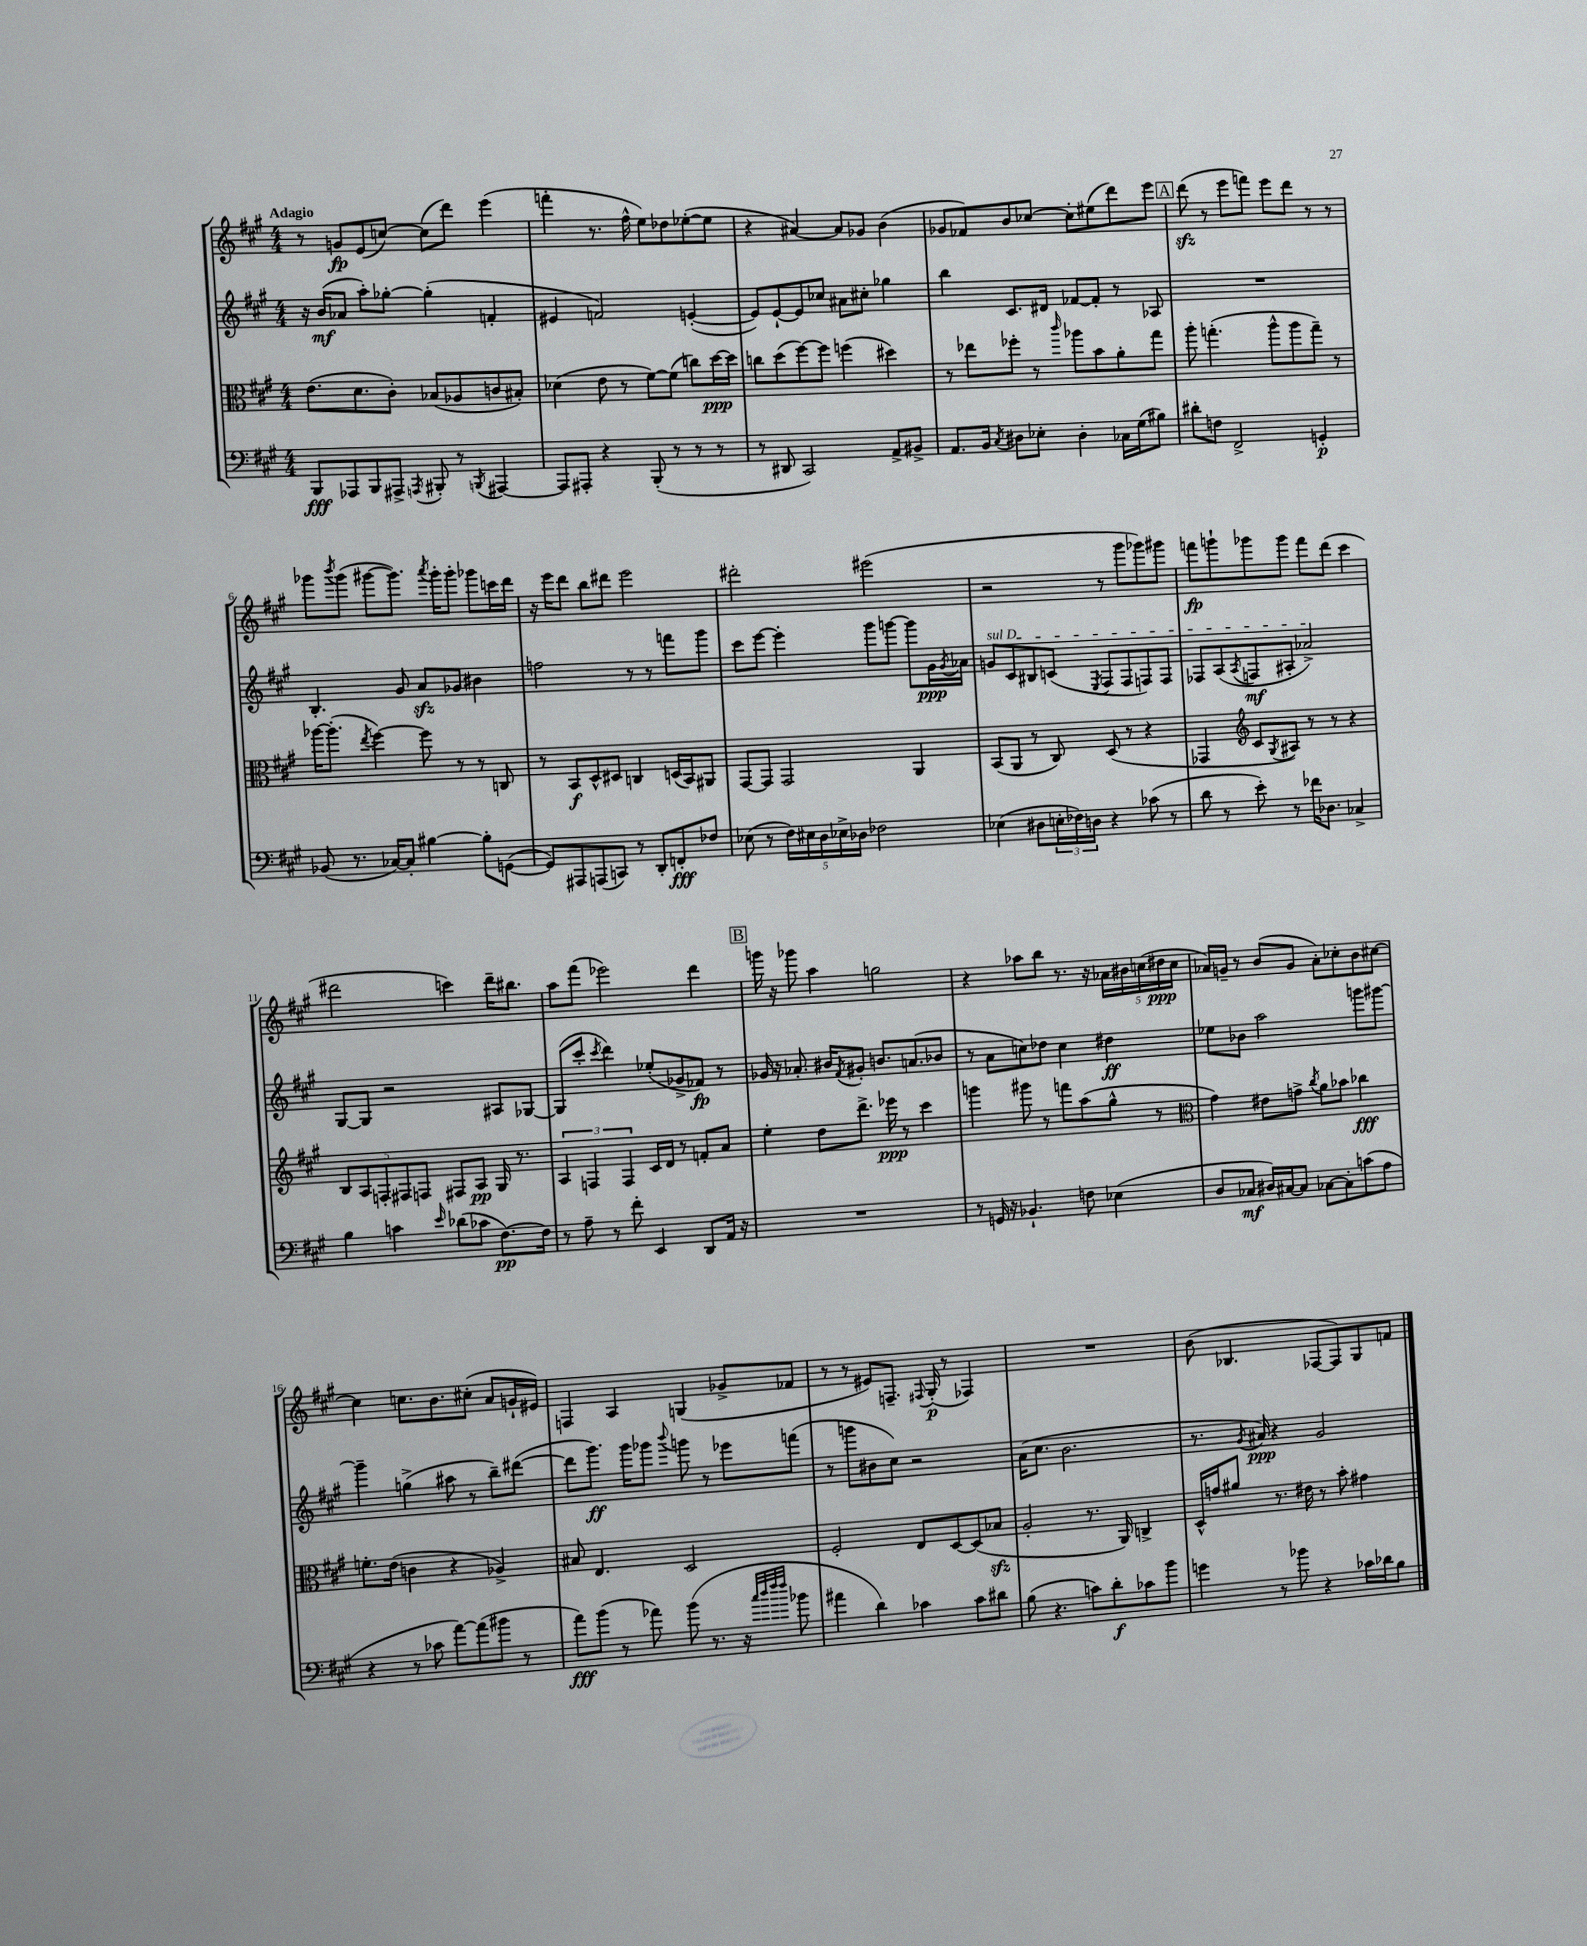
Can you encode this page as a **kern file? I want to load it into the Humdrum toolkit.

**kern	**dynam	**kern	**dynam	**kern	**dynam	**kern	**dynam
*part4	*part4	*part3	*part3	*part2	*part2	*part1	*part1
*staff4	*staff4	*staff3	*staff3	*staff2	*staff2	*staff1	*staff1
*clefF4	*	*clefC3	*	*clefG2	*	*clefG2	*
*k[f#c#g#]	*	*k[f#c#g#]	*	*k[f#c#g#]	*	*k[f#c#g#]	*
*M4/4	*	*M4/4	*	*M4/4	*	*M4/4	*
=1	=1	=1	=1	=1	=1	=1	=1
!	!	!	!	!	!	!LO:TX:a:B:t=Adagio	!
8BBB/L	fff	(8.e\L	.	16r	.	8r	.
.	.	.	.	(16b/KL	mf	.	.
8AAA-X/	.	.	.	8a-X/J	.	8gn/L	fp
.	.	8.d\	.	.	.	.	.
8BBB/	.	.	.	8aa'\L)	.	(8e/	.
8AAA#X^/J	.	8c#'\J)	.	[8gg-X'\J	.	[8ccn/J)	.
8qAAAn/	.	.	.	.	.	.	.
8BBB#X'/	.	(8B-X/L	.	(4gg-'\]	.	(8cc\L]	.
8r	.	8A-X/	.	.	.	8ddd\J)	.
8qBBBn/	.	.	.	.	.	.	.
[4AAA#X/	.	8cn/	.	4fn'/	.	(4eee\	.
.	.	8B#X'/J)	.	.	.	.	.
=2	=2	=2	=2	=2	=2	=2	=2
8AAA#/L]	.	(4d-X\	.	4e#X/	.	4fffn'\	.
8AAA#X'/J	.	.	.	.	.	.	.
4r	.	8e\	.	2fn/)	.	8.r	.
.	.	8r	.	.	.	.	.
.	.	.	.	.	.	16ff#^^\	.
(8BBB'/	.	[8f#\L)	.	.	.	8ee\L)	.
8r	.	(8f#\J]	.	.	.	8dd-X\	.
8r	.	8ccn\L)	.	([4en'/	.	([8ee-X'\	.
8r	.	[16dd\L	ppp	.	.	8ee-\J]	.
.	.	16dd\JJ]	.	.	.	.	.
=3	=3	=3	=3	=3	=3	=3	=3
8r	.	8ccn\L	.	8e/L])	.	4r	.
8DD#X/	.	(8dd\	.	[8e`/	.	.	.
2CC#/)	.	[8ff#\)	.	8e/]	.	[4a#X/)	.
.	.	8ff#\J]	.	8cc-X/J	.	.	.
.	.	(4ffn\	.	8a#X\L	.	8a#/L]	.
.	.	.	.	8cc#X'\J	.	8g-X/J	.
8AA^/L	.	4dd#X\)	.	4gg-X\	.	(4b\	.
8BB#X^/J	.	.	.	.	.	.	.
=4	=4	=4	=4	=4	=4	=4	=4
8.AA/L	.	8r	.	4bb\	.	8g-X/L	.
.	.	8ee-X\L	.	.	.	8f-X/)	.
16BB/Jk	.	.	.	.	.	.	.
8qC#/	.	.	.	.	.	.	.
8D#X\L	.	8ff-X'\J	.	8.c#/L	.	8b/	.
8E-X'\J	.	8r	.	.	.	[8cc-X/J	.
.	.	.	.	16d#X/Jk	.	.	.
.	.	16qqccc#/	.	.	.	.	.
4D#'\	.	8aa-X\L	.	[8f-X/L	.	8cc-'\L]	.
.	.	8b\	.	8f-'/J]	.	(8ee#X\	.
16C-X\LL	.	8a'\	.	8r	.	8ddd\)	.
(16G#\J	.	.	.	.	.	.	.
8B#X\J)	.	8gg#\J	.	8A-X/	.	8eee\J	.
!!LO:REH:place=s1:t=A
=5	=5	=5	=5	=5	=5	=5	=5
8d#X'\L	.	8aa'\	.	1r	.	(8dddzz\	.
8Fn\J	.	(4.ggn'\	.	.	.	8r	.
2FF#^/	.	.	.	.	.	8eee\L	.
.	.	.	.	.	.	8fffn\J)	.
.	.	8aa^^\L	.	.	.	8eee\L	.
.	.	8aa\	.	.	.	8ddd\J	.
4GGn'/	p	8gg~\J)	.	.	.	8r	.
.	.	8r	.	.	.	8r	.
!!LO:LB:g=z
=6	=6	=6	=6	=6	=6	=6	=6
(8BB-X/	.	[16aa-X\KL	.	4.B'/	.	8ggg-X\L	.
.	.	(8.aa-'\J]	.	.	.	.	.
.	.	.	.	.	.	8qbbb/	.
8.r	.	.	.	.	.	(8ggg-\J	.
.	.	8qee/	.	.	.	.	.
.	.	[4ff#\)	.	.	.	[8ggg#X\L	.
[16C-X/KL)	.	.	.	.	.	.	.
8C-'/J]	.	.	.	8g#/	.	8.ggg#\J])	.
[4B#X\	.	8ff#\]	.	8azz/L	.	.	.
.	.	.	.	.	.	8qaaa/	.
.	.	.	.	.	.	16ggg#'\KL	.
.	.	8r	.	8g-X/J	.	8ggg#'\J	.
8B#'\L]	.	8r	.	4b#X\	.	8ggg-X\L	.
([8GGn\J	.	8Cn/	.	.	.	16cccn\L	.
.	.	.	.	.	.	16ddd\JJ	.
=7	=7	=7	=7	=7	=7	=7	=7
8GG/L])	.	8r	.	2ffn\	.	16r	.
.	.	.	.	.	.	16eee\KL	.
8AAA#X/	.	8BB/L	f	.	.	8ddd\J	.
(8AAAn/	.	8D^^/	.	.	.	8bb\L	.
8CCn/J)	.	8D#X/J	.	.	.	8ddd#X\J	.
8r	.	4Cn/	.	8r	.	2eee\	.
8DD'/L	.	.	.	8r	.	.	.
8FFn'/	fff	(16Dn/LL	.	8fffn\L	.	.	.
.	.	16BB/J)	.	.	.	.	.
8F-X/J	.	8AA#X/J	.	8ggg#\J	.	.	.
=8	=8	=8	=8	=8	=8	=8	=8
(8E-X\	.	[8GG#/L	.	8ccc#\L	.	2ddd#X'\	.
8r	.	8GG#/J]	.	[8eee\J	.	.	.
20F#\LL)	.	2GG#/	.	4eee'\]	.	.	.
20E#X\	.	.	.	.	.	.	.
20D\	.	.	.	.	.	.	.
20E-X^\	.	.	.	.	.	.	.
20D-X\JJ	.	.	.	.	.	.	.
2F-X\	.	.	.	8ggg#\L	.	(2eee#X\	.
.	.	.	.	[8gggn\J	.	.	.
.	.	4AA/	.	8ggg\L]	.	.	.
.	.	.	.	16g#\L	ppp	.	.
.	.	.	.	8qg#/	.	.	.
.	.	.	.	16a-X\JJ	.	.	.
=9	=9	=9	=9	=9	=9	=9	=9
!	!	!	!	!LO:TX:a:i:t=sul D	!	!	!
(4E-X\	.	(8BB/L	.	8gn/L	.	2r	.
.	.	8AA/J	.	8c#/	.	.	.
8D#X\L	.	8r	.	8B#X/	.	.	.
24En'\L	.	8C#/)	.	(8cn/J	.	.	.
24F-X\)	.	.	.	.	.	.	.
24Dn\JJ	.	.	.	.	.	.	.
.	.	.	.	8qE/	.	.	.
4r	.	(8D/	.	8F#/L	.	8r	.
.	.	8r	.	8F#/	.	8ggg#\L	.
(8c-X\	.	4r	.	8Fn/)	.	8ggg-X\)	.
8r	.	.	.	8F/J	.	8ggg#X\J	.
=10	=10	=10	=10	=10	=10	=10	=10
8d\	.	4GG-X/	.	8F-X/L	.	8fffn\L	fp
8r	.	.	.	(8A/	.	8gggn`\	.
*	*	*clefG2	*	*	*	*	*
.	.	.	.	8qA/	.	.	.
8e'\)	.	8c#/L	.	8Fn/	mf	8ggg-X\	.
.	.	8qG#/	.	.	.	.	.
8r	.	8A#X/J)	.	8A#X'/J	.	8ggg-\J	.
16f-X\KL	.	8r	.	2a-X^/)	.	8fff\L	.
8.D-X\J	.	.	.	.	.	.	.
.	.	8r	.	.	.	(8ddd\J	.
4C-X^/	.	4r	.	.	.	4ccc#\	.
!!LO:LB:g=z
=11	=11	=11	=11	=11	=11	=11	=11
4B\	.	10B/L	.	[8G#/L	.	2ddd#X\	.
.	.	10A/	.	.	.	.	.
.	.	.	.	8G#/J]	.	.	.
.	.	10Fn'/	.	.	.	.	.
4cn\	.	.	.	2r	.	.	.
.	.	10F#X/	.	.	.	.	.
.	.	10Fn/J	.	.	.	.	.
16qqe/	.	.	.	.	.	.	.
(8d-X\L	.	8F#X/L	.	.	.	4cccn\)	.
8c-X\J	.	8A/J	pp	.	.	.	.
[8.F#\L)	pp	16G#/	.	8A#X/L	.	16ddd#~\KL	.
.	.	8.r	.	.	.	8.bb#X\J	.
.	.	.	.	[8G-X/J	.	.	.
16F#\Jk]	.	.	.	.	.	.	.
=12	=12	=12	=12	=12	=12	=12	=12
8r	.	6A/	.	(8G-/L]	.	8aa\L	.
8A~\	.	.	.	8ccc#'/J	.	(8fff#\J	.
.	.	6Fn/	.	.	.	.	.
.	.	.	.	8qccc#/	.	.	.
8r	.	.	.	4ddd\)	.	2eee-X\)	.
.	.	6F/	.	.	.	.	.
8f#'\	.	.	.	.	.	.	.
4EE/	.	16c#/LL	.	(8ee-X'/L	.	.	.
.	.	16d/JJ	.	.	.	.	.
.	.	8r	.	8g-X^/	.	.	.
8DD/L	.	8fn'/L	.	8f-X/J)	fp	4ddd\	.
16AA/Jk	.	8a/J	.	8r	.	.	.
16r	.	.	.	.	.	.	.
!!LO:REH:place=s1:t=B
=13	=13	=13	=13	=13	=13	=13	=13
1r	.	4ee'\	.	16g-X/	.	16gggn\	.
.	.	.	.	16r	.	16r	.
.	.	.	.	8.a-X'/	.	8ggg-X\	.
.	.	8dd\L	.	.	.	4aa\	.
.	.	.	.	16b#X/KL	.	.	.
.	.	.	.	8qf#/	.	.	.
.	.	8.ddd^\J	.	8g#X'/J	.	.	.
.	.	.	.	8.bn/L	.	2ggn\	.
.	.	16eee-X\	ppp	.	.	.	.
.	.	8r	.	.	.	.	.
.	.	.	.	(8.an/	.	.	.
.	.	4ccc#\	.	.	.	.	.
.	.	.	.	8b-X/J	.	.	.
=14	=14	=14	=14	=14	=14	=14	=14
8r	.	4gggn\	.	8r	.	4r	.
16GGn/	.	.	.	8a\L	.	.	.
16r	.	.	.	.	.	.	.
4.BB-X`/	.	8ggg#X\	.	8ccn\)	.	8aa-X\L	.
.	.	8r	.	8dd-X\J	.	8bb\J	.
.	.	8fffn\L	.	4cc\	.	8.r	.
8Fn\	.	(8aa\	.	.	.	.	.
.	.	.	.	.	.	16r	.
(4E-X\	.	8gg#^^\J	.	4dd#X\	ff	20a-X\LL	.
.	.	.	.	.	.	20b#X\	.
.	.	.	.	.	.	(20ccn\	.
.	.	8r	.	.	.	.	.
.	.	.	.	.	.	20dd#X\	ppp
.	.	.	.	.	.	20cc\JJ	.
=15	=15	=15	=15	=15	=15	=15	=15
*	*	*clefC3	*	*	*	*	*
8D/L	.	4g#\)	.	8ee-X\L	.	16a-X/LL)	.
.	.	.	.	.	.	16gn~/JJ	.
8C-X/J	mf	.	.	8b-X\J	.	8r	.
16D#X/LL)	.	8e#X\L	.	2aa\	.	(8b/L	.
[16C#X/J	.	.	.	.	.	.	.
8C#/J]	.	8gn^\J	.	.	.	8g/J	.
.	.	8qcc#/	.	.	.	.	.
[8C-X\L	.	8a\L	.	.	.	8a-'\L)	.
8C-'\]	.	8b-X\J	.	.	.	8cc-X'\	.
(8cn\	.	4cc-X\	fff	8gggn\L	.	8b\	.
8A\J	.	.	.	[8ggg#X\J	.	[8cc#X\J	.
!!LO:LB:g=z
=16	=16	=16	=16	=16	=16	=16	=16
4r	.	8.fn'\L	.	4ggg#~\]	.	4cc#\]	.
.	.	(16e\Jk	.	.	.	.	.
8r	.	4cn\	.	(4ggn^\	.	8.ccn\L	.
8c-X\	.	.	.	.	.	.	.
.	.	.	.	.	.	8.b\	.
[8a\L)	.	4r	.	8aa#X\	.	.	.
(8a\]	.	.	.	8r	.	(8cc#X'\J	.
8b#X\J	.	4A-X^/)	.	8bb~\L)	.	8a/L	.
8r	.	.	.	([8ddd#X\J	.	16gn`/L	.
.	.	.	.	.	.	16e#X/JJ)	.
=17	=17	=17	=17	=17	=17	=17	=17
8a\L)	fff	8B#X/	.	8ddd#\L]	.	4Fn/	.
(8b\J	.	4.E/	.	8.ggg#\J)	ff	.	.
8r	.	.	.	.	.	4A/	.
.	.	.	.	16ggg#\KL	.	.	.
8a-X\)	.	.	.	8ggg-X\J	.	.	.
.	.	.	.	8qqbbb/	.	.	.
(8b\	.	2D/	.	8gggn\	.	(4Gn/	.
8.r	.	.	.	8r	.	.	.
.	.	.	.	8eee-X\L	.	8g-X^/L	.
16r	.	.	.	.	.	.	.
32qqcc#/LLL	.	.	.	.	.	.	.
32qqdd/	.	.	.	.	.	.	.
32qqff#/	.	.	.	.	.	.	.
32qqff#/JJJ	.	.	.	.	.	.	.
8b-X\	.	.	.	(8fffn\J	.	8f-X/J	.
=18	=18	=18	=18	=18	=18	=18	=18
4a#X\	.	2F#'/	.	8r	.	8r	.
.	.	.	.	8gggn\L	.	8r	.
4d\)	.	.	.	8b#X\	.	8e#X/L)	.
.	.	.	.	8cc#\J)	.	8.Fn~/J	.
4c-X\	.	8E/L	.	2r	.	.	.
.	.	.	.	.	.	8qqF#X/	.
.	.	.	.	.	.	(16G#'/	p
.	.	[8D/	.	.	.	8r	.
8c-\L	.	(8D/]	.	.	.	4F-X/)	.
8d#X\J	.	8B-Xzz/J	.	.	.	.	.
=19	=19	=19	=19	=19	=19	=19	=19
(8B\	.	2A'/	.	(16a\KL	.	1r	.
.	.	.	.	8.cc#\J	.	.	.
4.r	.	.	.	.	.	.	.
.	.	.	.	2.b\	.	.	.
8cn\L)	.	8.r	.	.	.	.	.
8d'\	f	.	.	.	.	.	.
.	.	16AA/)	.	.	.	.	.
8c-X\	.	4Cn^/	.	.	.	.	.
8b\J	.	.	.	.	.	.	.
=20	=20	=20	=20	=20	=20	=20	=20
4gn\	.	16D^^/LL	.	8.r	.	(8b\	.
.	.	16gn/J	.	.	.	.	.
.	.	8a#X/J	.	.	.	4.B-X/	.
.	.	.	.	8qg#/	.	.	.
.	.	.	.	16a#X/)	ppp	.	.
8r	.	8.r	.	4r	.	.	.
8b-X\	.	.	.	.	.	.	.
.	.	16e#X\	.	.	.	.	.
4r	.	8r	.	2g#/	.	[8F-X/L	.
.	.	8b'\	.	.	.	8F-/])	.
16c-X\LL	.	4g#X\	.	.	.	8G#/	.
16d-X\J	.	.	.	.	.	.	.
8B\J	.	.	.	.	.	8fn/J	.
==	==	==	==	==	==	==	==
*-	*-	*-	*-	*-	*-	*-	*-
